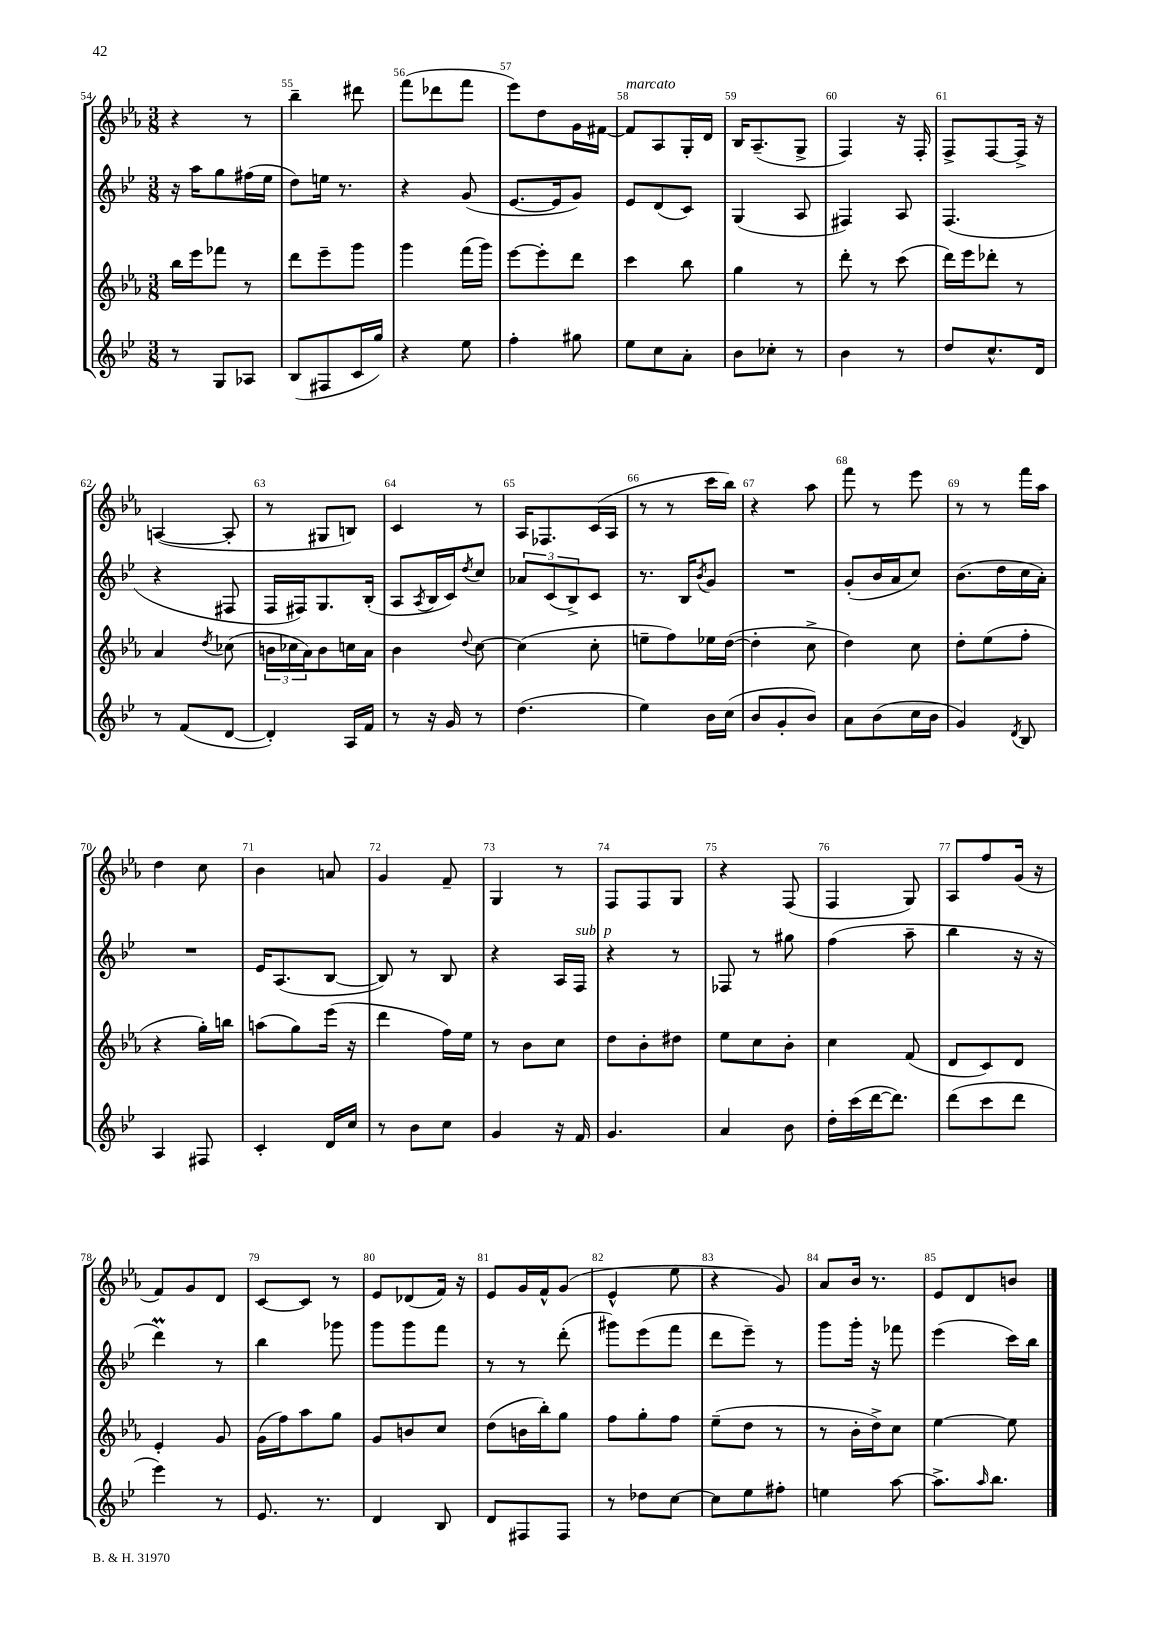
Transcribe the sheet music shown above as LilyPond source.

<<
\new StaffGroup <<
\new Staff = "s0" {
    \clef treble \key ees \major \numericTimeSignature \time 3/8
    r4 r8 |
    bes''4-- dis'''8 |
    f'''8( des'''8 f'''8 |
    ees'''8) d''8 g'16 fis'16~ |
    fis'8^\markup { \italic "marcato" } aes8 g16-. d'16 |
    bes16 aes8.--( g8-> |
    f4) r16 f16-. |
    f8-> f8~ f16-> r16 |
    a4~( a8-. |
    r8 gis8 b8) |
    c'4 r8 |
    aes16 fes8. c'16( aes16 |
    r8 r8 c'''16 bes''16) |
    r4 aes''8 |
    f'''8 r8 ees'''8 |
    r8 r8 f'''16 aes''16 |
    d''4 c''8 |
    bes'4 a'8 |
    g'4 f'8-- |
    g4 r8 |
    f8 f8 g8 |
    r4 f8( |
    f4 g8) |
    aes8 f''8 g'16( r16 |
    f'8) g'8 d'8 |
    c'8~ c'8 r8 |
    ees'8 des'8( f'16) r16 |
    ees'8 g'16 f'16-^ g'8( |
    ees'4-^ ees''8 |
    r4 g'8) |
    aes'8 bes'16 r8. |
    ees'8 d'8 b'8 \bar "|." |
}
\new Staff = "s1" {
    \clef treble \key bes \major \numericTimeSignature \time 3/8
    r16 a''16 g''8 fis''16( ees''16 |
    d''8) e''16 r8. |
    r4 g'8( |
    ees'8.~ ees'16 g'8) |
    ees'8 d'8( c'8) |
    g4( a8 |
    fis4) a8 |
    f4.( |
    r4 fis8 |
    f16 fis16) g8. bes16-.( |
    a8 \acciaccatura { a8 } bes16 c'16) \acciaccatura { d''8 } c''8 |
    \tuplet 3/2 { aes'8 c'8( bes8->) } c'8 |
    r8. bes16 \acciaccatura { bes'8 } g'8 |
    R4. |
    g'8-.( bes'16 a'16 c''8) |
    bes'8.( d''16 c''16 a'16-.) |
    R4. |
    ees'16 a8.( bes8~ |
    bes8) r8 bes8 |
    r4 a16 f16^\markup { \italic "sub. p" } |
    r4 r8 |
    fes8 r8 gis''8 |
    f''4( a''8-- |
    bes''4 r16 r16 |
    d'''4\prall) r8 |
    bes''4 ges'''8 |
    g'''8 g'''8 f'''8 |
    r8 r8 d'''8-.( |
    gis'''8) ees'''8( f'''8 |
    d'''8 ees'''8--) r8 |
    g'''8 g'''16-. r16 fes'''8 |
    ees'''4( c'''16) bes''16 \bar "|." |
}
\new Staff = "s2" {
    \clef treble \key ees \major \numericTimeSignature \time 3/8
    bes''16 ees'''16 fes'''8 r8 |
    d'''8 ees'''8-- g'''8 |
    g'''4 f'''16( g'''16) |
    ees'''8~ ees'''8-. d'''8 |
    c'''4 bes''8 |
    g''4 r8 |
    d'''8-. r8 c'''8( |
    d'''16) ees'''16 des'''8-. r8 |
    aes'4 \acciaccatura { d''8 } ces''8( |
    \tuplet 3/2 { b'16 ces''16 aes'16) } b'8 c''16 aes'16 |
    bes'4 \appoggiatura { d''8 } c''8~ |
    c''4( c''8-. |
    e''8-- f''8) ees''16 d''16~( |
    d''4-. c''8-> |
    d''4) c''8 |
    d''8-. ees''8( f''8-. |
    r4 g''16-.) b''16 |
    a''8( g''8) ees'''16( r16 |
    d'''4 f''16) ees''16 |
    r8 bes'8 c''8 |
    d''8 bes'8-. dis''8 |
    ees''8 c''8 bes'8-. |
    c''4 f'8( |
    d'8 c'8) d'8 |
    ees'4-. g'8 |
    g'16( f''16) aes''8 g''8 |
    g'8 b'8 c''8 |
    d''8( b'16 bes''16-.) g''8 |
    f''8 g''8-. f''8 |
    ees''8--( d''8 r8 |
    r8 bes'16-. d''16->) c''8 |
    ees''4~ ees''8 \bar "|." |
}
\new Staff = "s3" {
    \clef treble \key bes \major \numericTimeSignature \time 3/8
    r8 g8 aes8 |
    bes8( fis8 c'16 g''16) |
    r4 ees''8 |
    f''4-. gis''8 |
    ees''8 c''8 a'8-. |
    bes'8 ces''8-. r8 |
    bes'4 r8 |
    d''8 c''8.-^ d'16 |
    r8 f'8( d'8~ |
    d'4-.) a16 f'16 |
    r8 r16 g'16 r8 |
    d''4.( |
    ees''4) bes'16 c''16( |
    bes'8 g'8-. bes'8) |
    a'8 bes'8( c''16 bes'16 |
    g'4) \acciaccatura { d'8 } bes8 |
    a4 fis8 |
    c'4-. d'16 c''16 |
    r8 bes'8 c''8 |
    g'4 r16 f'16 |
    g'4. |
    a'4 bes'8 |
    d''16-. c'''16( d'''16~ d'''8.) |
    d'''8( c'''8 d'''8 |
    ees'''4) r8 |
    ees'8. r8. |
    d'4 bes8 |
    d'8 fis8 fis8 |
    r8 des''8 c''8~ |
    c''8 ees''8 fis''8-. |
    e''4 a''8~ |
    a''8.-> \grace { a''16 } bes''8. \bar "|." |
}
>>
>>
\layout { \context { \Score currentBarNumber = #54 \override BarNumber.break-visibility = ##(#f #t #t) barNumberVisibility = #all-bar-numbers-visible } }
